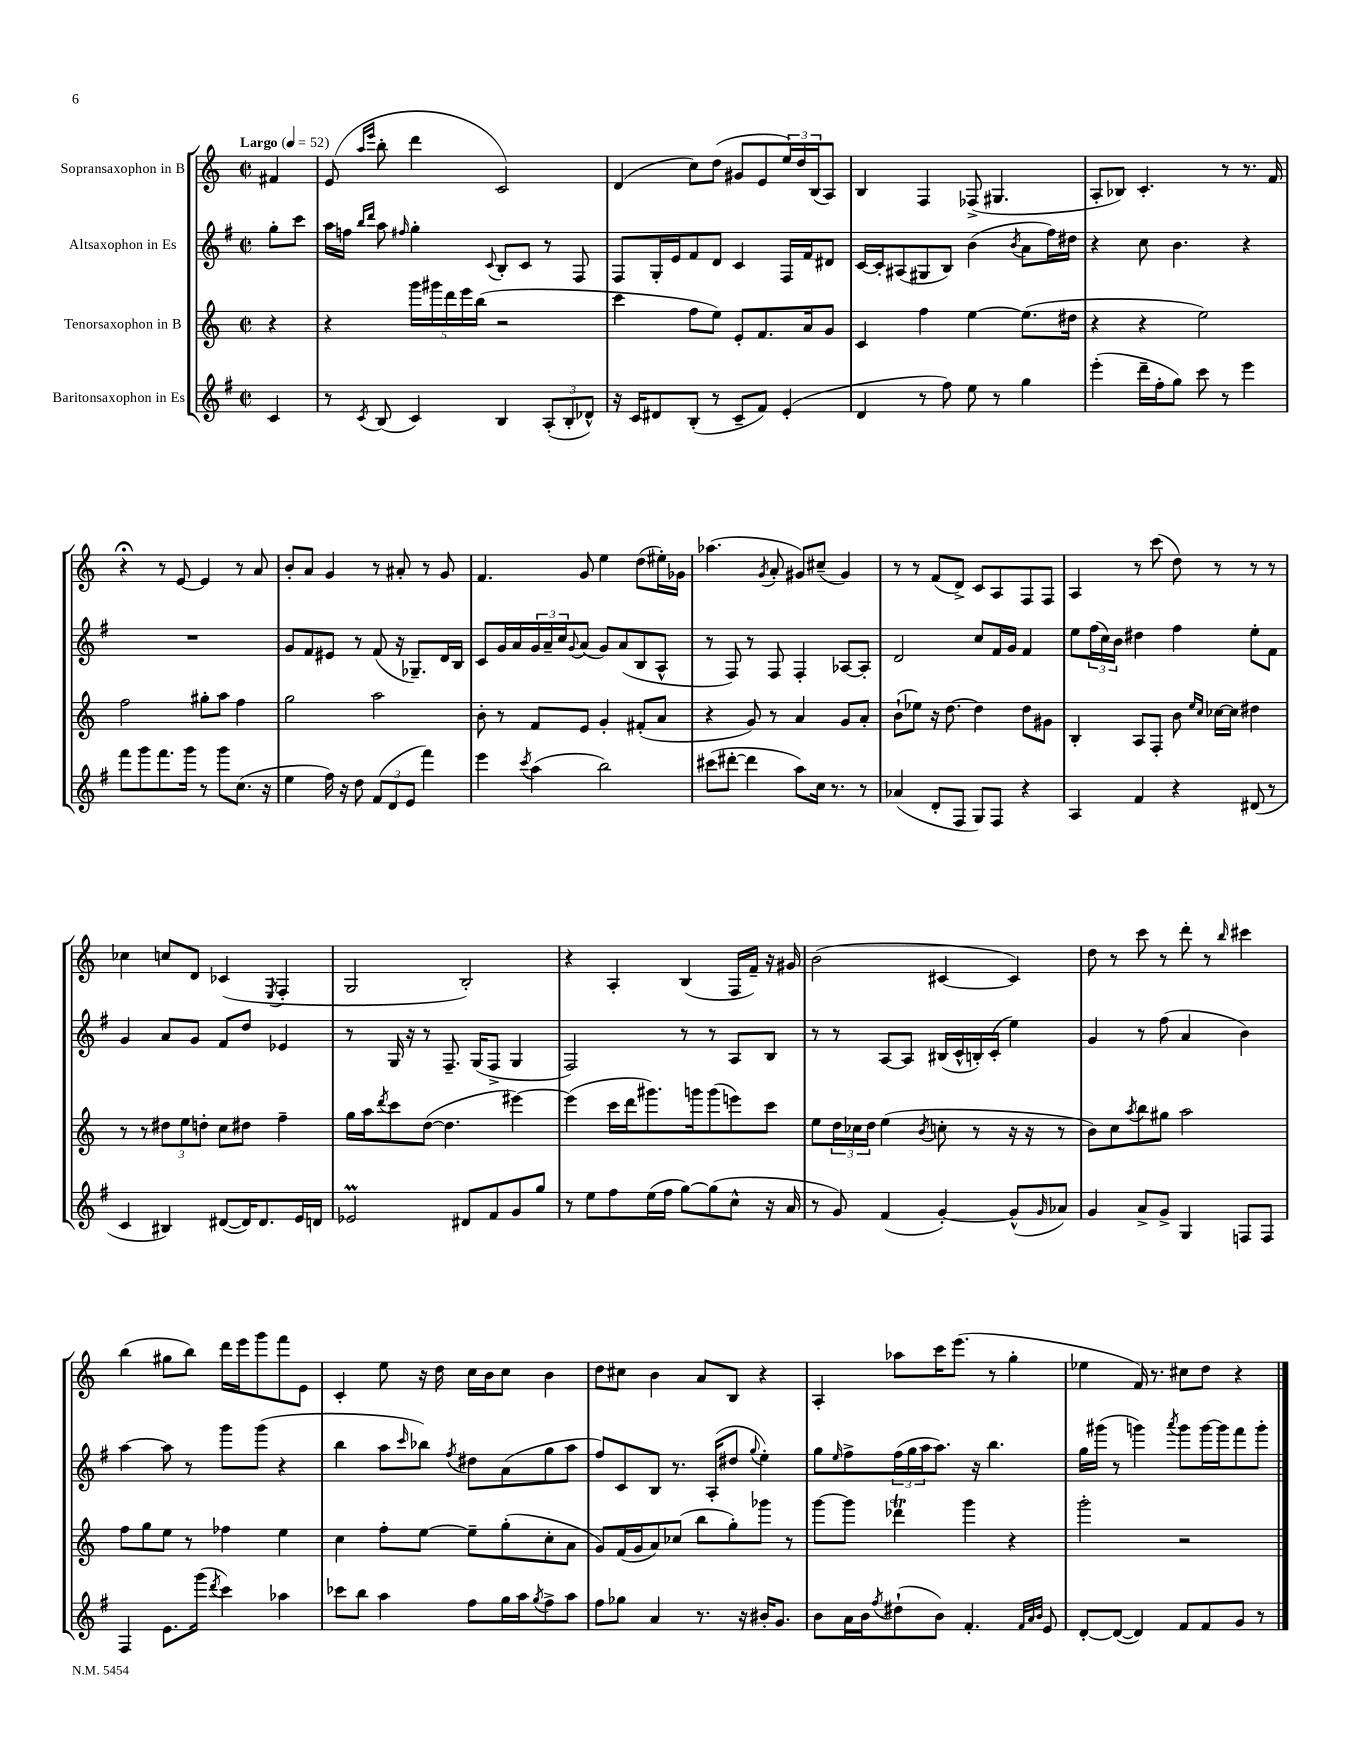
<<
\new StaffGroup <<
\new Staff = "s0" \with { instrumentName = "Sopransaxophon in B" } {
    \clef treble \key c \major \defaultTimeSignature \time 2/2 \partial 4 \tempo "Largo" 4 = 52
    fis'4 |
    e'8( \grace { a''16 e'''16 } b''8-. d'''4 c'2) |
    d'4( c''8) d''8( gis'8 e'8 \tuplet 3/2 { e''16) d''16 b16( } a8) |
    b4 f4 fes8->( gis4. |
    a8-. bes8) c'4.-. r8 r8. f'16 |
    r4\fermata r8 e'8~ e'4 r8 a'8 |
    b'8-. a'8 g'4 r8 ais'8-. r8 g'8 |
    f'4. g'8 e''4 d''8( eis''16-.) ges'16 |
    aes''4.( \acciaccatura { g'8 } a'8-. gis'8) cis''8--( gis'4) |
    r8 r8 f'8( d'8->) c'8 a8 f8 f8 |
    a4 r8 c'''8( d''8) r8 r8 r8 |
    ces''4 c''8 d'8 ces'4( \acciaccatura { e8 } f4-. |
    g2 b2-.) |
    r4 a4-. b4( f16 f'16--) r16 gis'16 |
    b'2( cis'4~ cis'4) |
    d''8 r8 c'''8 r8 d'''8-. r8 \grace { b''16 } cis'''4 |
    b''4( gis''8 b''8) d'''16 e'''16 g'''8 f'''8 e'8 |
    c'4-. e''8 r16 d''16 c''16 b'16 c''8 b'4 |
    d''8 cis''8 b'4 a'8 b8 r4 |
    a4-. aes''8 c'''16 e'''8.( r8 g''4-. |
    ees''4 f'16) r8. cis''8 d''8 r4 \bar "|." |
}
\new Staff = "s1" \with { instrumentName = "Altsaxophon in Es" } {
    \clef treble \key g \major \defaultTimeSignature \time 2/2 \partial 4
    g''8-. c'''8 |
    a''16 f''16 \grace { b''16 d'''16 } a''8 \grace { fis''16 } g''4-. \appoggiatura { c'8 } b8-. c'8 r8 fis8 |
    fis8 g16-. e'16 fis'8 d'8 c'4 fis16 fis'16 dis'8 |
    c'16~ c'16-. ais8( gis8 b8) b'4( \acciaccatura { b'8 } a'8 fis''16) dis''16 |
    r4 c''8 b'4. r4 |
    R1 |
    g'8 fis'8 eis'8 r8 fis'8( r16 ges8.--) d'16 b16 |
    c'8 g'16 a'16 \tuplet 3/2 { g'16 a'16-- c''16 } \appoggiatura { g'8 } a'8( g'8) a'8( b8 a8-^ |
    r8 fis8) r8 fis8 fis4-. aes8~ aes8-. |
    d'2 c''8 fis'16 g'16 fis'4 |
    e''8 \tuplet 3/2 { fis''16( c''16) b'16 } dis''4 fis''4 e''8-. fis'8 |
    g'4 a'8 g'8 fis'8 d''8 ees'4 |
    r8 g16 r16 r8 fis8.-- g16( fis8-> g4 |
    fis2) r8 r8 a8 b8 |
    r8 r8 a8~ a8 bis16( c'16-^ b16-.) c'16-.( e''4) |
    g'4 r8 fis''8( a'4 b'4) |
    a''4~ a''8 r8 g'''8 g'''8( r4 |
    b''4 a''8 \grace { c'''16 } bes''8) \acciaccatura { fis''8 } dis''8 a'8( g''8 a''8 |
    fis''8) c'8 b8 r8. a16-.( dis''8 \appoggiatura { g''8 } e''4-.) |
    g''8 \grace { e''16 } fis''8-> \tuplet 3/2 { fis''16( g''16 a''16 } a''8.) r16 b''4. |
    g''16 gis'''16( r8 g'''4) \acciaccatura { a'''8 } g'''8 g'''16~ g'''16 fis'''8 g'''8-. \bar "|." |
}
\new Staff = "s2" \with { instrumentName = "Tenorsaxophon in B" } {
    \clef treble \key c \major \defaultTimeSignature \time 2/2 \partial 4
    r4 |
    r4 \tuplet 5/4 { g'''16 gis'''16 d'''16 e'''16 b''16( } r2 |
    c'''4 f''8 e''8) e'8-. f'8. a'16 g'8 |
    c'4 f''4 e''4~ e''8.( dis''16 |
    r4 r4 e''2) |
    f''2 gis''8-. a''8 f''4 |
    g''2 a''2 |
    b'8-. r8 f'8 e'8 g'4-. fis'8-.( a'8 |
    r4 g'8) r8 a'4 g'8 a'8-. |
    b'8-!( ees''8) r16 d''8.~ d''4 d''8 gis'8 |
    b4-. a8 f8-. b'8 \grace { e''16 c''16 } ces''16~ ces''16 dis''4 |
    r8 r8 \tuplet 3/2 { dis''8 e''8 d''8-. } c''8 dis''8 f''4-- |
    g''16 a''16 \acciaccatura { d'''8 } c'''8 d''8~( d''4. eis'''4~) |
    eis'''4( c'''16 d'''16 gis'''8.) g'''16 g'''8( e'''8) c'''8 |
    e''8 \tuplet 3/2 { d''16 ces''16 d''16 } e''4( \acciaccatura { b'8 } c''8-. r8 r16 r16 r8 |
    b'8) c''8 \acciaccatura { a''8 } b''8 gis''8 a''2 |
    f''8 g''8 e''8 r8 fes''4 e''4 |
    c''4 f''8-. e''8~ e''8-- g''8-.( c''8-. a'8 |
    g'8) f'16( g'16 a'8) ces''8( b''8 g''8-.) ges'''8 r8 |
    g'''8~ g'''8 des'''4\trill g'''4 r4 |
    g'''2-. r2 \bar "|." |
}
\new Staff = "s3" \with { instrumentName = "Baritonsaxophon in Es" } {
    \clef treble \key g \major \defaultTimeSignature \time 2/2 \partial 4
    c'4 |
    r8 \acciaccatura { c'8 } b8( c'4) b4 \tuplet 3/2 { a8-.( b8-. des'8-^) } |
    r16 c'16 dis'8 b8-.( r8 c'8-- fis'8) e'4-.( |
    d'4 r8 fis''8) e''8 r8 g''4 |
    e'''4-.( d'''16-- fis''16-. g''8) c'''8 r8 e'''4 |
    fis'''8 g'''8 fis'''8. g'''16 r8 g'''8 c''8.( r16 |
    e''4 fis''16) r16 d''8 \tuplet 3/2 { fis'8( d'8 e'8 } fis'''4) |
    e'''4 \acciaccatura { c'''8 } a''4( b''2) |
    cis'''8( dis'''8~-. dis'''4 a''8) c''16 r8. r8 |
    aes'4( d'8-. fis8 g8) fis8 r4 |
    a4 fis'4 r4 dis'8( r8 |
    c'4 bis4) dis'8~( dis'16) dis'8. e'16 d'16 |
    ees'2\prall dis'8 fis'8 g'8 g''8 |
    r8 e''8 fis''8 e''16( fis''16 g''8~) g''8( c''8-^ r16 a'16 |
    r8 g'8) fis'4( g'4~-.) g'8-^( \grace { g'16 } aes'8) |
    g'4 a'8-> g'8-> g4 f8 f8 |
    fis4 e'8. g'''16( \acciaccatura { d'''8 } c'''4) aes''4 |
    ces'''8 b''8 a''4 fis''8 g''16 a''16 \acciaccatura { g''8 } fis''8-> a''8 |
    fis''8 ges''8 a'4 r8. r16 bis'16-. g'8. |
    b'8 a'16 b'16 \acciaccatura { fis''8 } dis''8-!( b'8) fis'4.-. \grace { fis'32 a'32 b'32 } e'8 |
    d'8~-. d'8~( d'4) fis'8 fis'8 g'8 r8 \bar "|." |
}
>>
>>
\layout { \context { \Score \remove "Bar_number_engraver" } }
